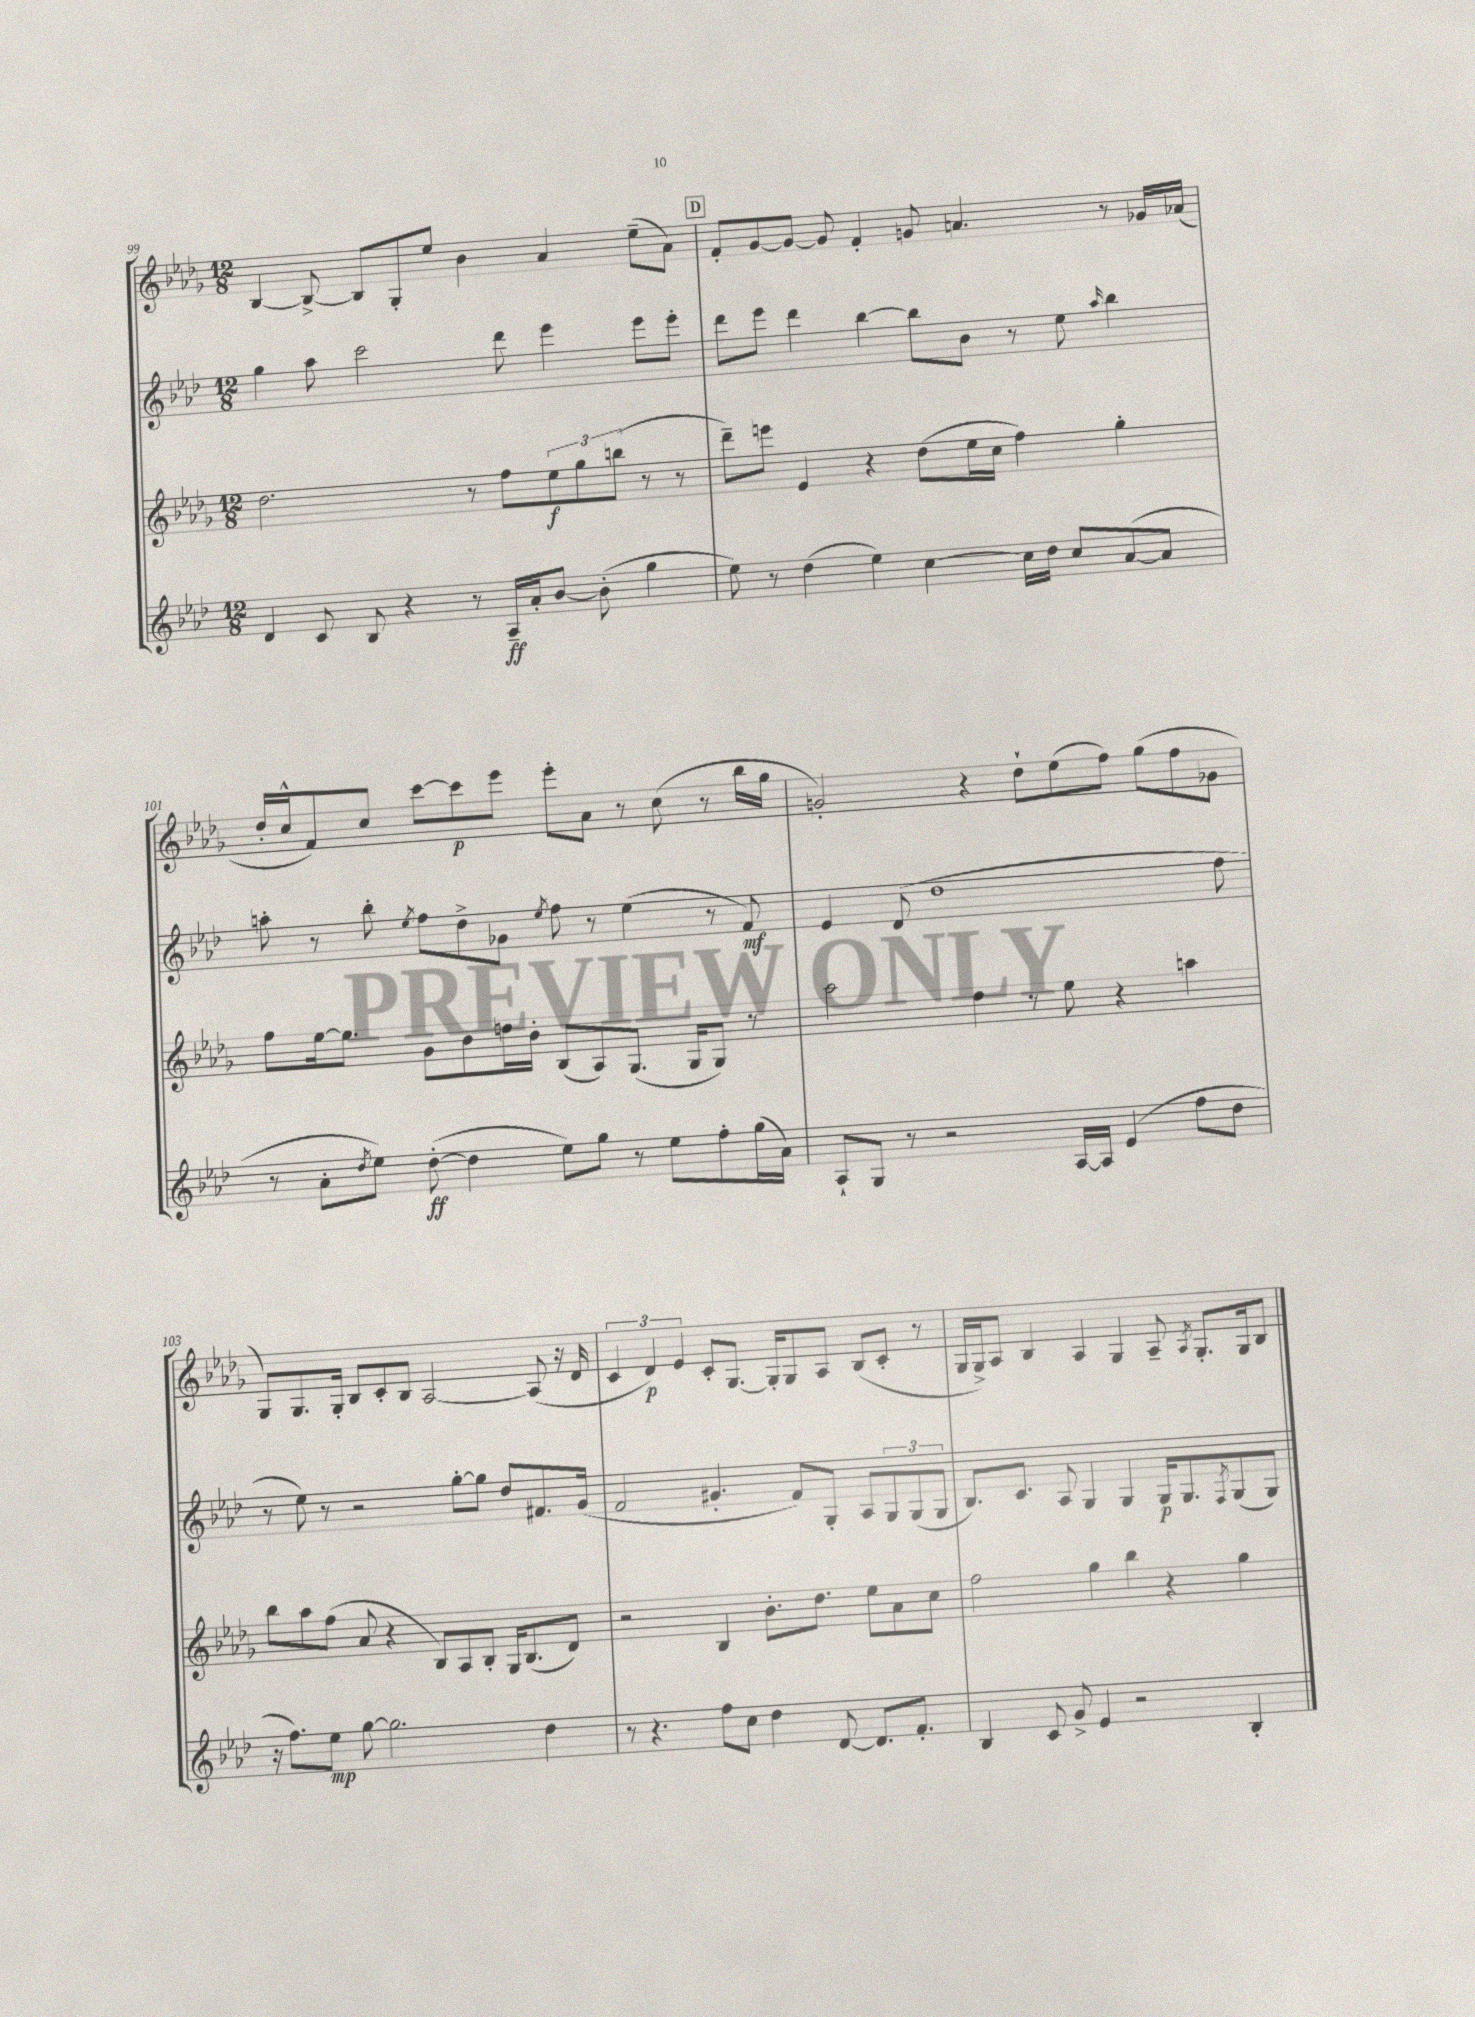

**kern	**dynam	**kern	**dynam	**kern	**dynam	**kern	**dynam
*part4	*part4	*part3	*part3	*part2	*part2	*part1	*part1
*staff4	*staff4	*staff3	*staff3	*staff2	*staff2	*staff1	*staff1
*clefG2	*	*clefG2	*	*clefG2	*	*clefG2	*
*k[b-e-a-d-]	*	*k[b-e-a-d-g-]	*	*k[b-e-a-d-]	*	*k[b-e-a-d-g-]	*
*M12/8	*	*M12/8	*	*M12/8	*	*M12/8	*
=99	=99	=99	=99	=99	=99	=99	=99
4d-/	.	2.dd-\	.	4gg\	.	[4B-/	.
8c/	.	.	.	8aa-\	.	8B-^/_	.
8B-/	.	.	.	2ccc\	.	8B-/L]	.
4r	.	.	.	.	.	8G-'/	.
.	.	.	.	.	.	8ee-/J	.
8r	.	8r	.	.	.	4b-\	.
16A-~/LL	ff	8ff\L	.	8ddd-\	.	.	.
16a-'/J	.	.	.	.	.	.	.
[8b-/J	.	12ee-\	f	4eee-\	.	4a-/	.
.	.	12gg-\	.	.	.	.	.
(8b-'\]	.	.	.	.	.	.	.
.	.	(12bbn\J	.	.	.	.	.
4gg\	.	8r	.	8eee-\L	.	(8ee-~\L	.
.	.	8r	.	8eee-'\J	.	8a-\J)	.
!!LO:REH:place=s1:t=D
=100	=100	=100	=100	=100	=100	=100	=100
8ee-\)	.	8ddd-~\L)	.	8ddd-\L	.	8f'/L	.
8r	.	8eeen\J	.	8eee-\J	.	[8g-/	.
(4dd-\	.	4e-/	.	4ddd-\	.	8g-/J_	.
.	.	.	.	.	.	8g-/]	.
4ee-\)	.	4r	.	[4bb-\	.	4f'/	.
[4cc\	.	(8dd-\L	.	8bb-\L]	.	8gn/	.
.	.	16ee-\L	.	8b-\J	.	4.an/	.
.	.	16cc\JJ	.	.	.	.	.
16cc\LL]	.	4ff\)	.	8r	.	.	.
16dd-\JJ	.	.	.	.	.	.	.
8cc/L	.	.	.	8ee-\	.	.	.
.	.	.	.	16qqaa-/	.	.	.
([8a-/	.	4gg-'\	.	4bb-\	.	8r	.
8a-/J]	.	.	.	.	.	16g-X/LL	.
.	.	.	.	.	.	(16a-X/JJ	.
!!LO:LB:g=z
=101	=101	=101	=101	=101	=101	=101	=101
8r	.	8ff\L	.	8aan'\	.	16dd-'/LL	.
.	.	.	.	.	.	16cc^^/J	.
8a-'\L	.	[16ee-\k	.	8r	.	8f/)	.
.	.	8.ee-\J]	.	.	.	.	.
8qdd-/	.	.	.	.	.	.	.
8ee-\J)	.	.	.	8bb-'\	.	8cc/J	.
.	.	.	.	8qee-/	.	.	.
([8dd-'\	ff	8g-\L	.	8ff\L	.	[8ccc\L	.
4dd-\]	.	8b-\	.	8dd-^\	.	8ccc\]	p
.	.	16ddn\L	.	8g-X\J	.	8eee-\J	.
.	.	16b-'\JJ	.	.	.	.	.
.	.	.	.	8qee-/	.	.	.
8ee-\L)	.	(8B-/L	.	8ff\	.	8eee-'\L	.
8gg\J	.	8A-/)	.	8r	.	8a-\J	.
8r	.	(8.G-/J	.	(4ee-\	.	8r	.
8ee-\L	.	.	.	.	.	(8cc\	.
.	.	16G-/KL	.	.	.	.	.
8ff'\	.	8G-/J)	.	8r	.	8r	.
(16gg\L	.	8r	.	8f/)	mf	16bb-\LL	.
16a-\JJ)	.	.	.	.	.	16gg-\JJ	.
=102	=102	=102	=102	=102	=102	=102	=102
8A-`/L	.	2aa-\	.	4e-/	.	2gn'/)	.
8G/J	.	.	.	.	.	.	.
8r	.	.	.	(8d-/	.	.	.
2r	.	.	.	1dd-	.	.	.
.	.	4dd-\	.	.	.	4r	.
.	.	8r	.	.	.	8dd-`\L	.
[16A-/LL	.	8ee-\	.	.	.	(8ee-\	.
16A-/JJ]	.	.	.	.	.	.	.
(4e-/	.	4r	.	.	.	8ff\J)	.
.	.	.	.	.	.	(8gg-\L	.
8ff\L	.	4aan\	.	.	.	8ff\	.
8dd-\J	.	.	.	8ff\	.	8g-X\J	.
!!LO:LB:g=z
=103	=103	=103	=103	=103	=103	=103	=103
16r	.	8bb-\L	.	8r	.	8G-/L)	.
8.ff\L)	.	.	.	.	.	.	.
.	.	8aa-\	.	8ee-\)	.	8.G-/	.
8ee-\J	mp	(8ff\J	.	8r	.	.	.
.	.	.	.	.	.	16G-'/Jk	.
[8gg\	.	8a-/	.	2r	.	8B-/L	.
2.gg\]	.	4r	.	.	.	8c'/	.
.	.	.	.	.	.	8B-/J	.
.	.	8B-/L)	.	.	.	[2A-/	.
.	.	8A-/	.	[8gg'\L	.	.	.
.	.	8B-'/J	.	8gg\J]	.	.	.
.	.	16G-/KL	.	8dd-/L	.	.	.
.	.	(8.B-/	.	.	.	.	.
4dd-\	.	.	.	8.f#X/	.	(8A-/]	.
.	.	8d-/J)	.	.	.	16r	.
.	.	.	.	(16g/Jk	.	16d-/	.
=104	=104	=104	=104	=104	=104	=104	=104
8r	.	2r	.	2f/	.	6c/	.
4.r	.	.	.	.	.	.	.
.	.	.	.	.	.	6d-/)	p
.	.	.	.	.	.	6e-/	.
8ff\L	.	4B-/	.	4.g#X'/	.	8c'/L	.
8cc\J	.	.	.	.	.	[8.G-/J	.
4dd-\	.	8.b-'\L	.	.	.	.	.
.	.	.	.	.	.	16G-'/KL]	.
.	.	.	.	8f/L)	.	8G-/	.
.	.	8.dd-\J	.	.	.	.	.
[8d-/	.	.	.	8G'/J	.	8A-/J	.
8.d-/L]	.	8ee-\L	.	8A-/L	.	(8B-/L	.
.	.	8a-\	.	12G/	.	8c'/J	.
8.f'/J	.	.	.	.	.	.	.
.	.	.	.	(12G/	.	.	.
.	.	8cc\J	.	.	.	8r	.
.	.	.	.	12G/J	.	.	.
=105	=105	=105	=105	=105	=105	=105	=105
4B-/	.	2ff\	.	8.B-/L)	.	16G-/LL	.
.	.	.	.	.	.	16G-^/J)	.
.	.	.	.	.	.	8A-/J	.
.	.	.	.	8.c/J	.	.	.
8c/	.	.	.	.	.	4B-/	.
8g^/	.	.	.	8A-/	.	.	.
4e-/	.	4gg-\	.	4G/	.	4A-/	.
2r	.	4bb-\	.	4G/	.	4G-/	.
.	.	4r	.	16G/KL	p	8A-~/	.
.	.	.	.	8.G/	.	.	.
.	.	.	.	.	.	8qA-/	.
.	.	.	.	.	.	8.G-'/L	.
.	.	.	.	8qF/	.	.	.
4B-'/	.	4gg-\	.	(8G/	.	.	.
.	.	.	.	.	.	16G-/k	.
.	.	.	.	8G/J)	.	8B-/J	.
==	==	==	==	==	==	==	==
*-	*-	*-	*-	*-	*-	*-	*-
